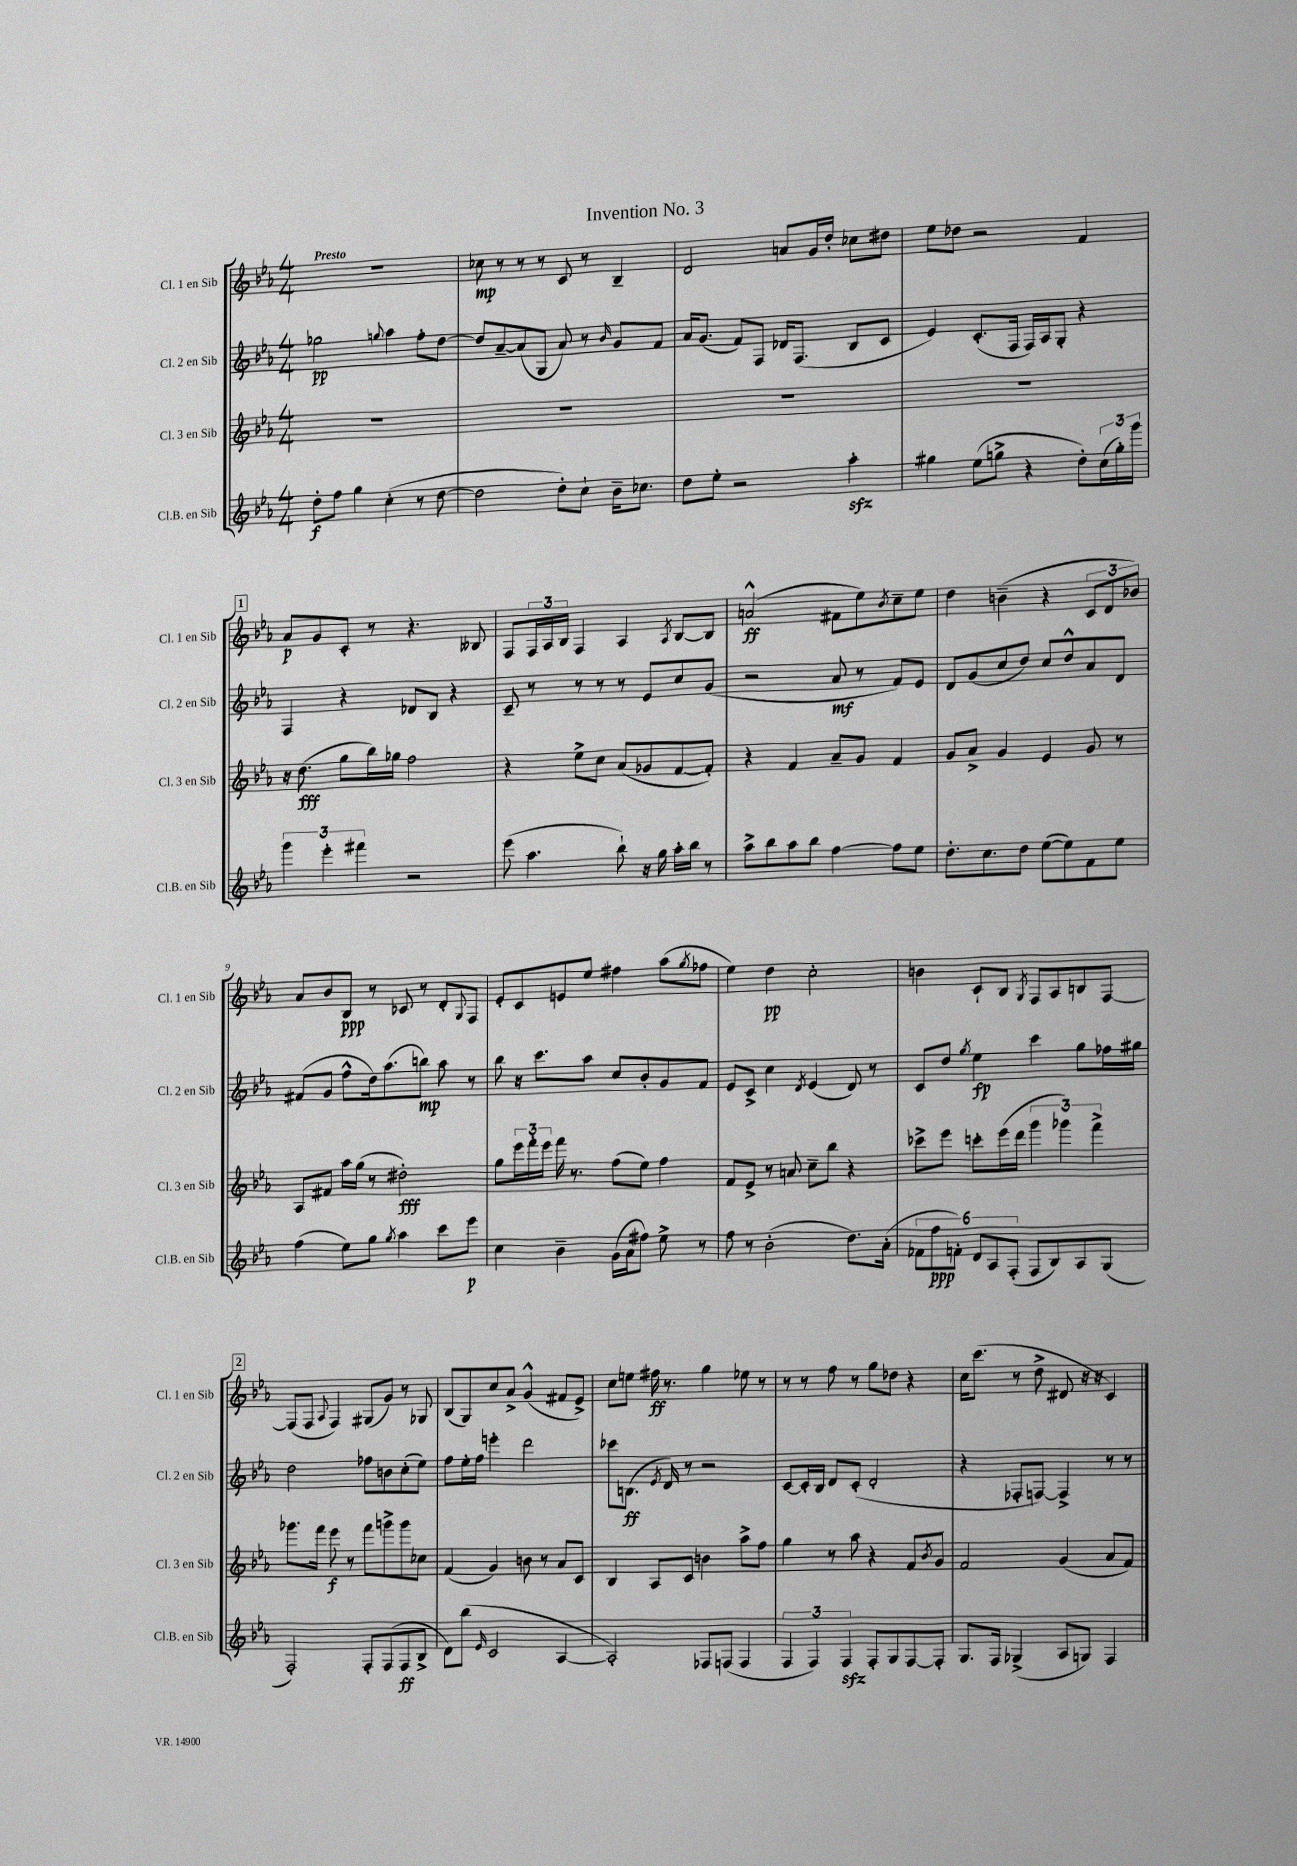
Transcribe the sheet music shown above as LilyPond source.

\header { title = "Invention No. 3" }
<<
\new StaffGroup <<
\new Staff = "s0" \with { instrumentName = "Cl. 1 en Sib" shortInstrumentName = "Cl. 1 en Sib" } {
    \clef treble \key ees \major \numericTimeSignature \time 4/4 \tempo "Presto"
    R1 |
    ces''8\mp r8 r8 r8 c'8 r8 bes4-- |
    d'2 a'8 g'16 d''16-. ces''8 dis''8 |
    ees''8 des''8 r2 f'4 |
    \mark \markup { \box "1" } aes'8\p g'8 c'8-. r8 r4. beses8 |
    f8 \tuplet 3/2 { f16 aes16 bes16 } f4 aes4 \acciaccatura { aes8 } bes8~ bes8 |
    a'2-^\ff( fis'8 ees''8) \acciaccatura { bes'8 } c''8-- ees''8 |
    d''4 b'4--( r4 \tuplet 3/2 { c'8 d'8 bes'8) } |
    aes'8 bes'8 bes8\ppp r8 ces'8 r8 d'8-. \appoggiatura { g8 } f8 |
    ees'8-. c'8 e'8 ees''8 fis''4 aes''8( \acciaccatura { g''8 } fes''8 |
    ees''4) d''4\pp c''2-. |
    b'4 c'8-! bes8 \acciaccatura { g8 } f8 aes8 b8 f8~ |
    \mark \markup { \box "2" } f8( f8 \appoggiatura { aes8 } f4) gis8( g'8) r8 ges8 |
    bes8( g8) c''8 aes'8-> g'4-^( fis'8 ees'8->) |
    c''8 e''8 fis''16\ff r8. g''4 ees''8 r8 |
    r8 r8 f''8 r8 g''8 des''8 r4 |
    c''16 c'''8.( r8 d''8-> dis'8 r16 r16 c'4) \bar "|." |
}
\new Staff = "s1" \with { instrumentName = "Cl. 2 en Sib" shortInstrumentName = "Cl. 2 en Sib" } {
    \clef treble \key ees \major \numericTimeSignature \time 4/4
    ges''2\pp \appoggiatura { g''8 } aes''4 f''8-. d''8~ |
    d''8 aes'8~-- aes'8( g8 aes'8) r8 \grace { bes'16 } g'8 f'8 |
    aes'16 g'8.( f'8) f8 des'16 f8.( bes8 c'8 |
    ees'4) c'8.-.( f16 f16) aes16 g8-. r4 |
    \mark \markup { \box "1" } f4 r4 des'8 bes8 r4 |
    c'8-- r8 r8 r8 r8 ees'8 c''8 g'8( |
    r2 aes'8\mf r8 f'8) ees'8 |
    d'8 g'8( c''8 d''8) c''8 d''8-^ aes'8 d'8 |
    fis'8( g'8 f''8-^ d''16) aes''8.( b''8\mp) aes''8 r8 |
    bes''8 r16 c'''8. aes''8 c''8 bes'8-. g'8 f'8 |
    ees'8 c'8-> c''4 \acciaccatura { d'8 } ees'4( d'8) r8 |
    c'8 d''8 \acciaccatura { g''8 } ees''4\fp c'''4 g''8 fes''16 gis''16 |
    \mark \markup { \box "2" } d''2 fes''8 b'8 c''8-.( ees''8) |
    f''8 ees''16-. f''16 e'''4-. d'''2 |
    ces'''8 b8.\ff( \acciaccatura { ees'8 } d'16) r8 r2 |
    c'8~ c'16-. bes16 d'8 c'8-.( d'2-. |
    r4 fes8-. f8~) f4-> r8 r8 \bar "|." |
}
\new Staff = "s2" \with { instrumentName = "Cl. 3 en Sib" shortInstrumentName = "Cl. 3 en Sib" } {
    \clef treble \key ees \major \numericTimeSignature \time 4/4
    R1 |
    R1 |
    R1 |
    R1 |
    \mark \markup { \box "1" } r16 d''8.\fff( g''8 bes''16) ges''16 f''2 |
    r4 ees''8-> c''8 aes'8( ges'8 f'8~ f'8-.) |
    r4 f'4 aes'8-- g'8 f'4 |
    g'8 aes'8-> g'4 ees'4 g'8 r8 |
    aes8 fis'8 aes''16 g''16( r8 dis''2-.\fff) |
    g''8 \tuplet 3/2 { ees'''16 f'''16-. ees'''16 } f'''16 r8. f''8( ees''8) f''4 |
    f'8 ees'8-> r8 a'8 c''8-- bes''8 r4 |
    ces'''8-> ees'''8 c'''8-. ees'''16( d'''16 \tuplet 3/2 { g'''4 ges'''4) f'''4-> } |
    \mark \markup { \box "2" } ges'''8. f'''16 ees'''8\f r8 f'''8 g'''8-> g'''8 ces''8 |
    f'4( g'4) b'8 r8 aes'8 c'8 |
    bes4 aes8 c'8 b'4 aes''8-> f''8 |
    g''4 r8 aes''8 r4 f'8 \acciaccatura { bes'8 } g'8 |
    f'2 g'4( aes'8 f'8) \bar "|." |
}
\new Staff = "s3" \with { instrumentName = "Cl.B. en Sib" shortInstrumentName = "Cl.B. en Sib" } {
    \clef treble \key ees \major \numericTimeSignature \time 4/4
    d''8-.\f f''8 g''4 c''4-.( r8 d''8~ |
    d''2 d''8-.) c''8-! bes'16-- ces''8. |
    d''8 ees''8-. r2 aes''4-.\sfz |
    gis''4 ees''8( g''8-> r4 d''8-.) \tuplet 3/2 { c''16( g''16-.) g'''16 } |
    \mark \markup { \box "1" } \tuplet 3/2 { g'''4 ees'''4-. fis'''4 } r2 |
    ees'''8( aes''4. bes''8-!) r16 g''16 aes''16-. bes''16 r8 |
    aes''8-> bes''8 aes''8 bes''8 f''4~ f''8 ees''8 |
    d''8.-. c''8. d''8 ees''8~( ees''8) f'8 ees''8 |
    f''4( ees''8) g''8 \acciaccatura { g''8 } aes''4 c'''8 ees'''8\p |
    c''4 bes'4-- g'16( aes'16 fis''8) ees''8-> r8 |
    f''8 r8 bes'2-.( d''8.) aes'16-.( |
    \tuplet 6/4 { fes'8 f''8\ppp f'8-.) d'8 aes8 f8-.( } f8 bes8) aes8 g8( |
    \mark \markup { \box "2" } f2-.) f8-. f8( f8\ff bes8-> |
    d'8) bes''8( \grace { ees'16 } c'2 aes4~ |
    aes2-.) fes8 f8( f4 |
    \tuplet 3/2 { f4 f4) f4\sfz } f8-. g8 f8~ f8-. |
    g8. f16 ges4->( aes8 g8) f4 \bar "|." |
}
>>
>>
